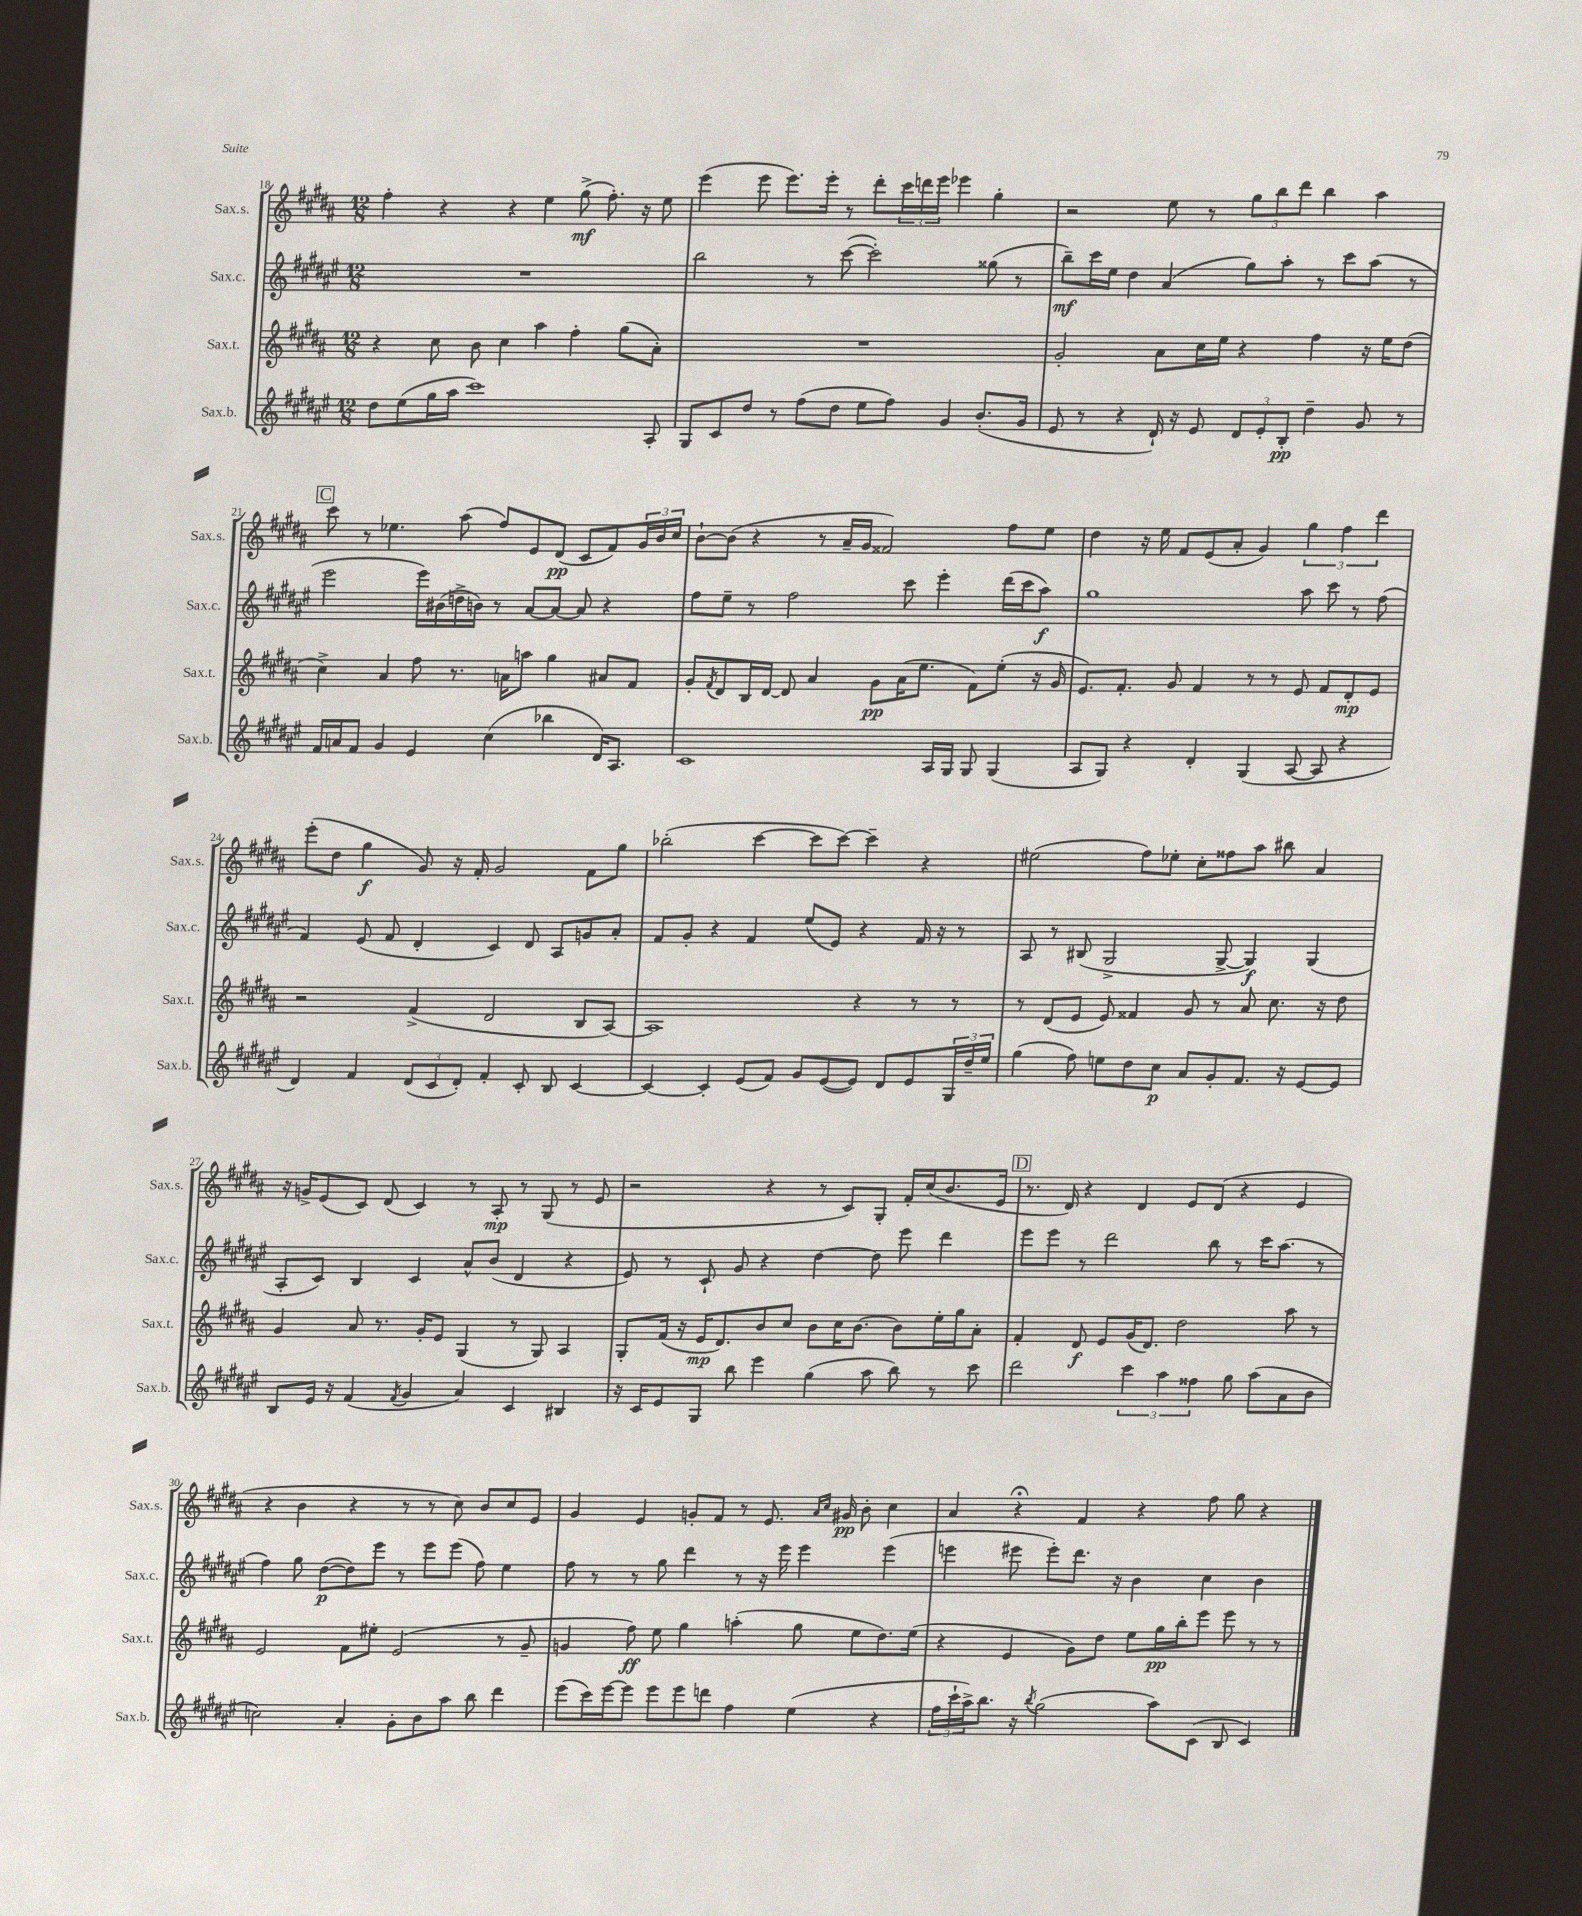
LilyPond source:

<<
\new StaffGroup <<
\new Staff = "s0" \with { instrumentName = "Sax.s." shortInstrumentName = "Sax.s." } {
    \clef treble \key b \major \numericTimeSignature \time 12/8
    fis''4-. r4 r4 e''4 gis''8->\mf( fis''8.-.) r16 e''8 |
    e'''4( e'''8 e'''8.) e'''16-. r8 dis'''8-. \tuplet 3/2 { cis'''16 d'''16 e'''16 } ees'''4 gis''4-. |
    r2 e''8 r8 \tuplet 3/2 { gis''8 b''8 dis'''8 } b''4 ais''4 |
    \mark \markup { \box "C" } cis'''8 r8 ees''4. ais''8( fis''8) e'8 dis'8\pp( cis'8 fis'8) \tuplet 3/2 { gis'16 b'16 cis''16 } |
    b'8~-! b'8( r4 r8 ais'16-- gis'16 fisis'2) fis''8 e''8 |
    dis''4 r16 e''16 fis'8 e'8( ais'8-. gis'4) \tuplet 3/2 { gis''4 fis''4 dis'''4 } |
    e'''8-.( dis''8 gis''4\f gis'8) r16 fis'16-. gis'2 fis'8 gis''8 |
    bes''2-.( cis'''4~ cis'''8 cis'''8~) cis'''4-- r4 |
    eis''2( fis''8) ees''8-. cis''8-. fisis''8 ais''8 bis''8 ais'4 |
    r16 g'16-> e'8( cis'8) dis'8( cis'4) r8 ais8-.\mp r8 gis8( r8 e'8 |
    r2 r4 r8 cis'8) gis8-. fis'16-. cis''16( b'8. e'16 |
    \mark \markup { \box "D" } r8. dis'16) r4 dis'4 e'8 dis'8( r4 e'4 |
    r4 b'4 r4 r8 r8 cis''8) b'8 cis''8 e'8 |
    gis'4 e'4 g'8-. fis'8 r8 e'8. \grace { ais'16 cis''16 } gis'16\pp b'8-. cis''4 |
    ais'4 r4\fermata fis'4 r4 fis''8 gis''8 r4 \bar "|." |
}
\new Staff = "s1" \with { instrumentName = "Sax.c." shortInstrumentName = "Sax.c." } {
    \clef treble \key fis \major \numericTimeSignature \time 12/8
    R1. |
    b''2 r8 cis'''8~( cis'''2-.) gisis''8( r8 |
    b''8--\mf) cis'''16 eis''16 dis''4 ais'4( gis''8) ais''8-. r8 cis'''8 ais''8( r8 |
    \mark \markup { \box "C" } eis'''2 eis'''16) bis'16( d''16-> b'16) r8 ais'8~ ais'8~ ais'8 r4 |
    fis''8 eis''8-- r8 fis''2 cis'''8 eis'''4-. dis'''16( cis'''16 ais''8\f) |
    gis''1 ais''8 cis'''8 r8 fis''8( |
    fis'4) eis'8( fis'8 dis'4-. cis'4) dis'8 ais8 g'8 ais'8-. |
    fis'8 gis'8-. r4 fis'4 eis''8( eis'8) r4 fis'16 r16 r8 |
    ais8 r8 bis8( gis2-> gis8~-> gis4\f) gis4( |
    ais8-. cis'8) b4 cis'4 ais'8-^ b'8( dis'4 r4 |
    eis'8) r8 cis'8-! gis'8 r4 dis''4~ dis''8 eis'''8 dis'''4 |
    \mark \markup { \box "D" } eis'''8 eis'''8 r8 dis'''2 b''8 r8 cis'''16 ais''8.( r8 |
    fis''4) gis''8 dis''8~\p( dis''8) eis'''8 r8 eis'''8 eis'''8( fis''8) eis''4 |
    fis''8 r8 r8 gis''8 dis'''4 r8 r16 eis'''16 eis'''4 eis'''4( |
    e'''4 eis'''8 eis'''8-.) dis'''8. r16 b'4 cis''4 b'4 \bar "|." |
}
\new Staff = "s2" \with { instrumentName = "Sax.t." shortInstrumentName = "Sax.t." } {
    \clef treble \key b \major \numericTimeSignature \time 12/8
    r4 cis''8 b'8 cis''4 ais''4 fis''4-. gis''8( ais'8-.) |
    R1. |
    gis'2-. ais'8 cis''16 e''16 r4 fis''4 r16 e''16 dis''8( |
    \mark \markup { \box "C" } cis''4->) ais'4 fis''8 r8. a'16 a''8 gis''4 ais'8 fis'8 |
    gis'8-. \acciaccatura { fis'8 } dis'8 b16 dis'16~ dis'8 ais'4 gis'8\pp ais'16( e''8. fis'8) e''8-.( r16 gis'16 |
    e'8.) fis'8.-. gis'8 fis'4 r8 r8 e'8 fis'8 dis'8-.\mp e'8 |
    r2 fis'4->( dis'2 b8 ais8~) |
    ais1 r4 r8 r8 |
    r8 dis'8( e'8 e'8) fisis'4 gis'8 r8 ais'8 cis''8. r16 dis''8 |
    gis'4 ais'8 r8. gis'16-. e'8 gis4( r8 gis8) ais4 |
    gis8-. fis'16( r16 e'16\mp dis'8.) b'8 cis''8 b'8 cis''16 b'8.~ b'8 e''16-. gis''16 ais'8-. |
    \mark \markup { \box "D" } fis'4-. dis'8\f e'8 gis'16( dis'8.) dis''2 ais''8 r8 |
    e'2 fis'8 eis''8-. e'2( r8 gis'8-- |
    g'4 fis''8\ff) e''8 gis''4 a''4-.( gis''8 e''8 dis''8.) e''16( |
    r4 e'4 gis'8) dis''8 e''8 gis''16\pp b''16-. e'''8 e'''8 r8 r8 \bar "|." |
}
\new Staff = "s3" \with { instrumentName = "Sax.b." shortInstrumentName = "Sax.b." } {
    \clef treble \key fis \major \numericTimeSignature \time 12/8
    dis''8 eis''8( gis''16 ais''16 cis'''1) ais8-. |
    gis8 cis'8 dis''8 r8 fis''8( dis''8 eis''8 fis''8) gis'4 b'8.-.( gis'16 |
    eis'8 r8 r4 dis'16-!) r16 eis'8 \tuplet 3/2 { dis'8 eis'8-. b8-.\pp } dis''4-- gis'8 r8 |
    \mark \markup { \box "C" } fis'16 a'16 fis'8 gis'4 eis'4 cis''4( bes''4 dis'16) ais8. |
    cis'1 ais16 gis16 gis8 gis4( |
    ais8 gis8) r4 dis'4-. gis4( ais8~ ais8 r4 |
    dis'4) fis'4 \tuplet 3/2 { dis'8( cis'8 dis'8-.) } fis'4-. cis'8-. b8 cis'4~ |
    cis'4~ cis'4-. eis'8( fis'8) gis'8 eis'8~( eis'8) dis'8 eis'8 \tuplet 3/2 { gis16 dis''16-- eis''16 } |
    gis''4( fis''8) e''8 dis''8 cis''8\p ais'8 gis'8-. fis'8. r16 eis'8~ eis'8 |
    b8 eis'16 r16 fis'4( \acciaccatura { fis'8 } gis'4 ais'4) cis'4 bis4 |
    r16 cis'16 eis'8 gis8 b''8 eis'''4 gis''4( ais''8 b''8) r8 cis'''8 |
    \mark \markup { \box "D" } dis'''2 \tuplet 3/2 { cis'''4 ais''4 fisis''4 } gis''8 ais''8( ais'8 b'8 |
    c''2) ais'4-. gis'8-. b'8 ais''8 b''8 dis'''4 |
    eis'''8( cis'''16) eis'''16~ eis'''8 eis'''8 eis'''8 d'''8 fis''4 eis''4( r4 |
    \tuplet 3/2 { fis''16 cis'''16-! ais''16->) } b''8. r16 \acciaccatura { b''8 } gis''2( ais''8) cis'8( b8 cis'4) \bar "|." |
}
>>
>>
\layout { \context { \Score currentBarNumber = #18 } }
